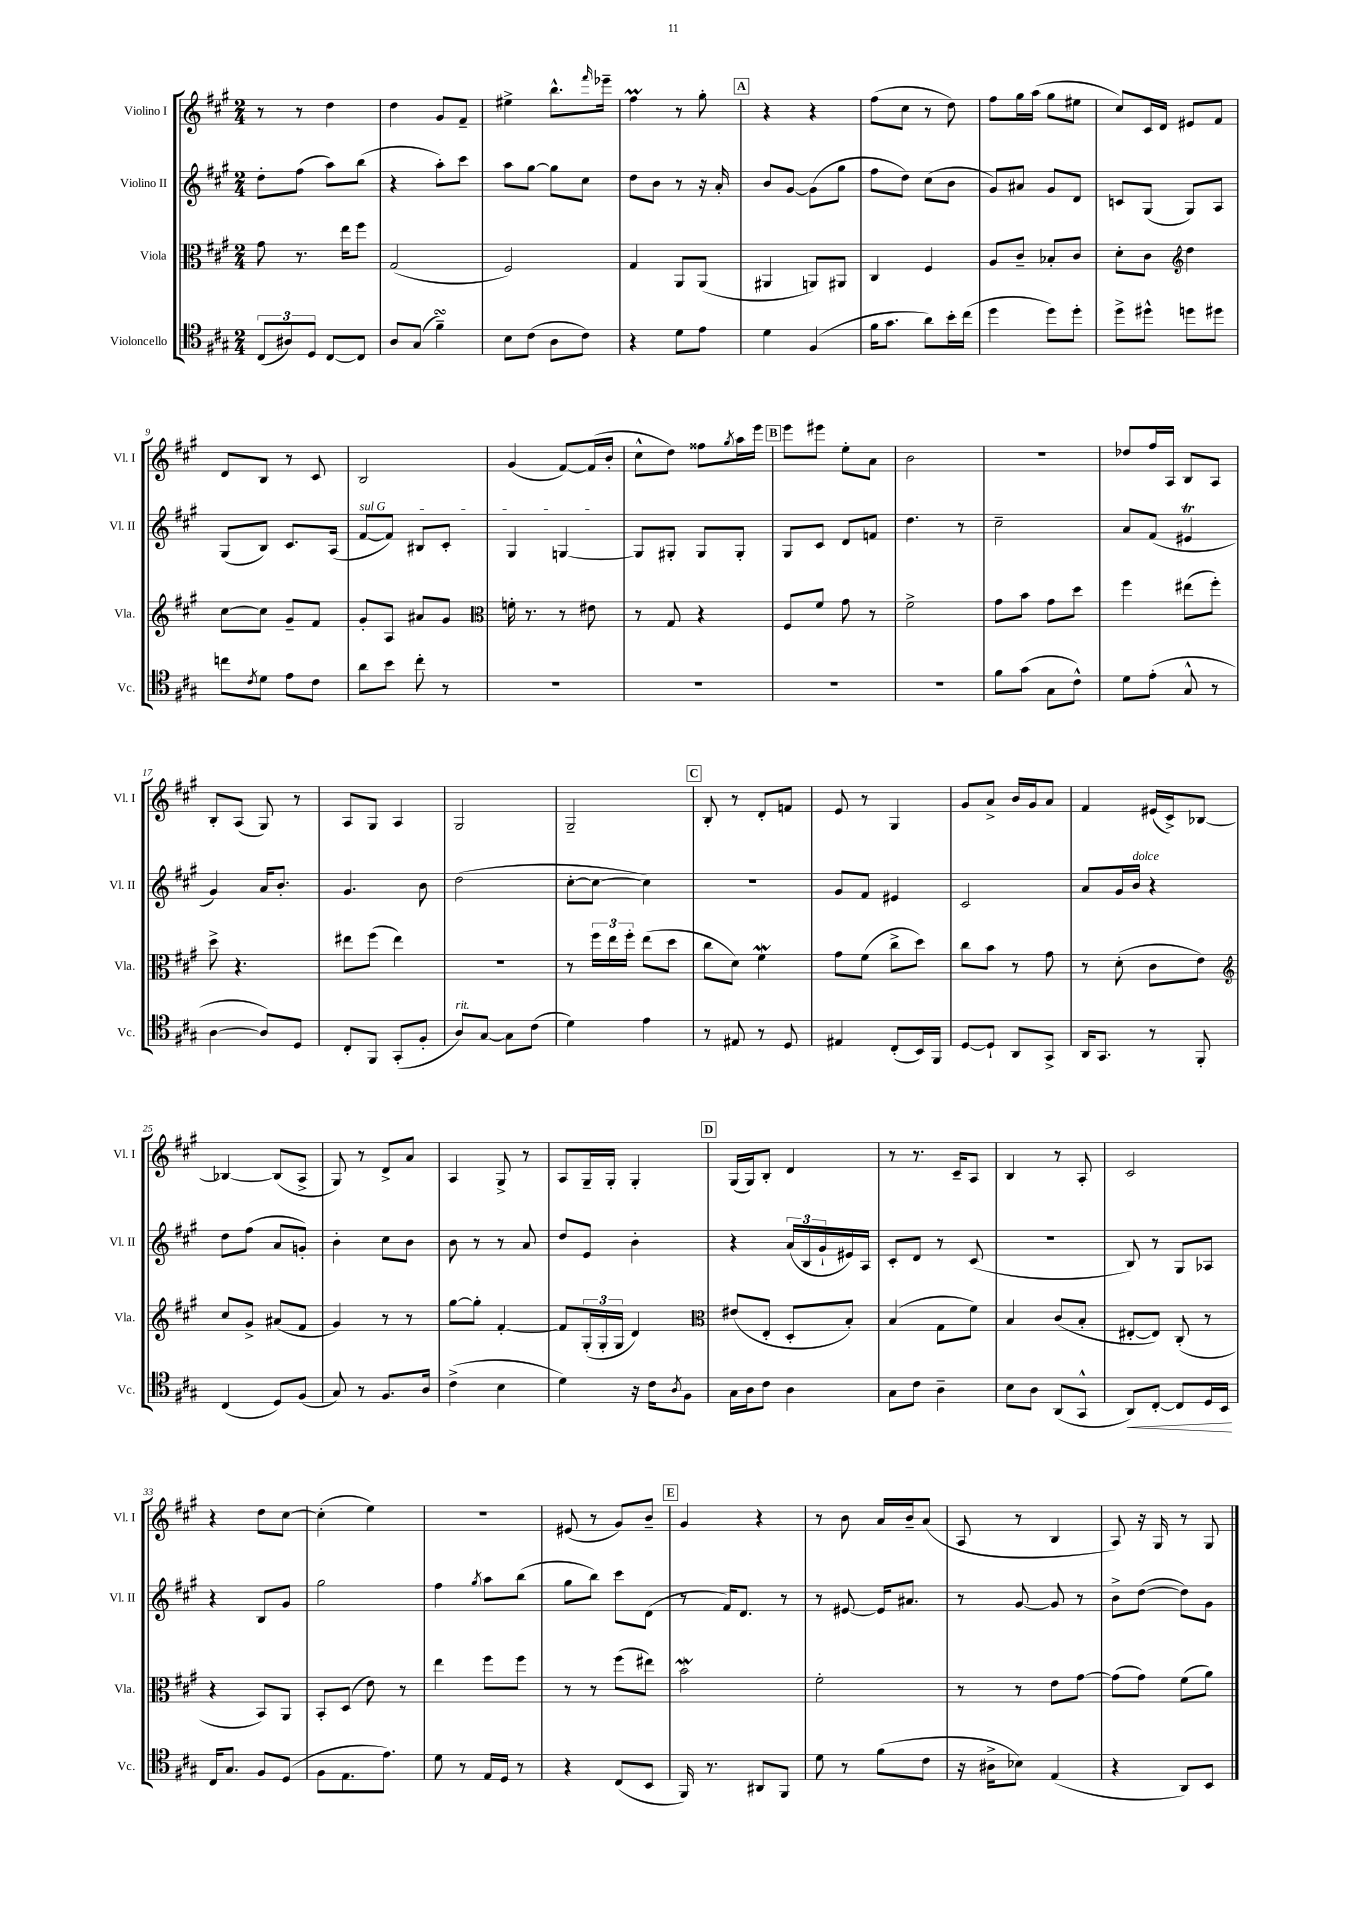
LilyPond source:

<<
\new StaffGroup <<
\new Staff = "s0" \with { instrumentName = "Violino I" shortInstrumentName = "Vl. I" } {
    \clef treble \key a \major \numericTimeSignature \time 2/4
    r8 r8 d''4 |
    d''4 gis'8 fis'8-- |
    eis''4-> b''8.-^ \grace { fis'''16 } ees'''16-- |
    fis''4\prall r8 gis''8-. |
    \mark \markup { \box "A" } r4 r4 |
    fis''8( cis''8 r8 d''8) |
    fis''8 gis''16 a''16( gis''8 eis''8 |
    cis''8) cis'16 d'16 eis'8 fis'8 |
    d'8 b8 r8 cis'8 |
    b2 |
    gis'4( fis'8~) fis'16( b'16-. |
    cis''8-^ d''8) fisis''8 \acciaccatura { gis''8 } a''16 e'''16 |
    \mark \markup { \box "B" } e'''8 eis'''8 e''8-. a'8 |
    b'2 |
    r2 |
    des''8 fis''16 a16 b8 a8 |
    b8-. a8( gis8) r8 |
    a8 gis8 a4 |
    gis2 |
    gis2-- |
    \mark \markup { \box "C" } b8-. r8 d'8-. f'8 |
    e'8 r8 gis4 |
    gis'8 a'8-> b'16 gis'16 a'8 |
    fis'4 eis'16( cis'16->) bes8~ |
    bes4~ bes8( a8-> |
    gis8) r8 d'8-> a'8 |
    a4 gis8-> r8 |
    a8 gis16-- gis16-. gis4-. |
    \mark \markup { \box "D" } gis16( gis16) b8-. d'4 |
    r8 r8. cis'16-- a8 |
    b4 r8 a8-. |
    cis'2 |
    r4 d''8 cis''8~ |
    cis''4-.( e''4) |
    r2 |
    eis'8( r8 gis'8) b'8-- |
    \mark \markup { \box "E" } gis'4 r4 |
    r8 b'8 a'16 b'16-- a'8( |
    a8 r8 b4 |
    a8) r16 gis16 r8 gis8 \bar "|." |
}
\new Staff = "s1" \with { instrumentName = "Violino II" shortInstrumentName = "Vl. II" } {
    \clef treble \key a \major \numericTimeSignature \time 2/4
    d''8-. fis''8( a''8) b''8( |
    r4 a''8-.) cis'''8 |
    a''8 gis''8~ gis''8 cis''8 |
    d''8 b'8 r8 r16 a'16-. |
    \mark \markup { \box "A" } b'8 gis'8~ gis'8( gis''8 |
    fis''8 d''8) cis''8( b'8 |
    gis'8) ais'8 gis'8 d'8 |
    c'8 gis8( gis8) a8 |
    gis8( b8) cis'8. a16( |
    \once \override TextSpanner.bound-details.left.text = \markup { \italic "sul G" } fis'8~\startTextSpan fis'8) bis8 cis'8-. |
    gis4 g4~\stopTextSpan |
    g8 gis8-. gis8 gis8-. |
    \mark \markup { \box "B" } gis8 cis'8 d'8 f'8 |
    d''4. r8 |
    cis''2-- |
    a'8 fis'8( eis'4\trill |
    gis'4) a'16 b'8.-. |
    gis'4. b'8 |
    d''2( |
    cis''8~-. cis''8~ cis''4) |
    \mark \markup { \box "C" } R2 |
    gis'8 fis'8 eis'4 |
    cis'2 |
    a'8 gis'16 b'16^\markup { \italic "dolce" } r4 |
    d''8 fis''8( a'8 g'8-.) |
    b'4-. cis''8 b'8 |
    b'8 r8 r8 a'8 |
    d''8 e'8 b'4-. |
    \mark \markup { \box "D" } r4 \tuplet 3/2 { a'16( b16 gis'16-! } eis'16) a16 |
    cis'8-. d'8 r8 cis'8( |
    R2 |
    b8) r8 gis8 aes8 |
    r4 b8 gis'8 |
    gis''2 |
    fis''4 \acciaccatura { gis''8 } a''8 b''8( |
    gis''8 b''8) cis'''8 d'8( |
    \mark \markup { \box "E" } r8 fis'16) d'8. r8 |
    r8 eis'8~ eis'16 ais'8. |
    r8 gis'8~ gis'8 r8 |
    b'8-> d''8~( d''8) gis'8 \bar "|." |
}
\new Staff = "s2" \with { instrumentName = "Viola" shortInstrumentName = "Vla." } {
    \clef alto \key a \major \numericTimeSignature \time 2/4
    gis'8 r8. e''16 fis''8 |
    gis2( |
    fis2) |
    gis4 a,8 a,8( |
    \mark \markup { \box "A" } ais,4 a,8) ais,8 |
    cis4 fis4 |
    a8 cis'8-- bes8-. cis'8 |
    d'8-. cis'8 \clef treble d''4 |
    cis''8~ cis''8 gis'8-- fis'8 |
    gis'8-. a8 ais'8 gis'8 |
    \clef alto f'16-. r8. r8 eis'8 |
    r8 gis8 r4 |
    \mark \markup { \box "B" } fis8 fis'8 gis'8 r8 |
    fis'2-> |
    gis'8 b'8 gis'8 d''8 |
    fis''4 eis''8( fis''8-.) |
    d''8-> r4. |
    eis''8 fis''8( eis''4) |
    r2 |
    r8 \tuplet 3/2 { fis''16 e''16 fis''16-. } e''8( d''8 |
    \mark \markup { \box "C" } cis''8 d'8) fis'4\mordent |
    gis'8 fis'8( cis''8-> d''8) |
    cis''8 b'8 r8 gis'8 |
    r8 d'8-.( cis'8 e'8) |
    \clef treble cis''8 gis'8-> ais'8( fis'8 |
    gis'4) r8 r8 |
    gis''8~ gis''8-. fis'4~-. |
    fis'8 \tuplet 3/2 { gis16-.( gis16-. gis16 } d'4) |
    \mark \markup { \box "D" } \clef alto eis'8( e8-. d8-. b8-.) |
    b4( gis8 fis'8) |
    b4 cis'8( b8-. |
    eis8~-. eis8) cis8-.( r8 |
    r4 b,8) a,8 |
    b,8-. d8( e'8) r8 |
    e''4 fis''8 fis''8 |
    r8 r8 fis''8( eis''8) |
    \mark \markup { \box "E" } b'2\mordent |
    fis'2-. |
    r8 r8 e'8 gis'8~ |
    gis'8( gis'8) fis'8( a'8) \bar "|." |
}
\new Staff = "s3" \with { instrumentName = "Violoncello" shortInstrumentName = "Vc." } {
    \clef tenor \key a \major \numericTimeSignature \time 2/4
    \tuplet 3/2 { cis8( ais8) d8 } cis8~ cis8 |
    a8 gis8( fis'4--\turn) |
    b8 cis'8( a8 cis'8) |
    r4 d'8 e'8 |
    \mark \markup { \box "A" } d'4 fis4( |
    fis'16 gis'8. a'8) b'16-. cis''16( |
    d''4 d''8) d''8-. |
    d''8-> dis''8-^ d''8 dis''8 |
    c''8 \acciaccatura { cis'8 } d'8 e'8 cis'8 |
    a'8 b'8 cis''8-. r8 |
    R2 |
    R2 |
    \mark \markup { \box "B" } R2 |
    R2 |
    fis'8 gis'8( gis8 cis'8-^) |
    d'8 e'8-.( gis8-^ r8 |
    a4~ a8) d8 |
    cis8-. fis,8 gis,8-.( fis8-. |
    a8^\markup { \italic "rit." }) gis8~ gis8 cis'8( |
    d'4) e'4 |
    \mark \markup { \box "C" } r8 eis8 r8 d8 |
    eis4 cis8-.( b,16) fis,16 |
    d8~ d8-! a,8 gis,8-> |
    a,16 gis,8. r8 fis,8-. |
    cis4( d8) fis8( |
    gis8) r8 fis8. a16 |
    cis'4->( b4 |
    d'4) r16 cis'16 \acciaccatura { a8 } fis8 |
    \mark \markup { \box "D" } gis16 a16 cis'8 a4 |
    gis8 cis'8 a4-- |
    b8 a8 a,8( gis,8-^ |
    a,8\<) cis8~-. cis8 d16 b,16\! |
    cis16 gis8. fis8 d8( |
    fis8 e8. e'8.) |
    d'8 r8 e16 d16 r8 |
    r4 cis8( b,8 |
    \mark \markup { \box "E" } fis,16) r8. ais,8 fis,8 |
    d'8 r8 fis'8( cis'8 |
    r16 ais16-> bes8) e4( |
    r4 a,8) b,8 \bar "|." |
}
>>
>>
